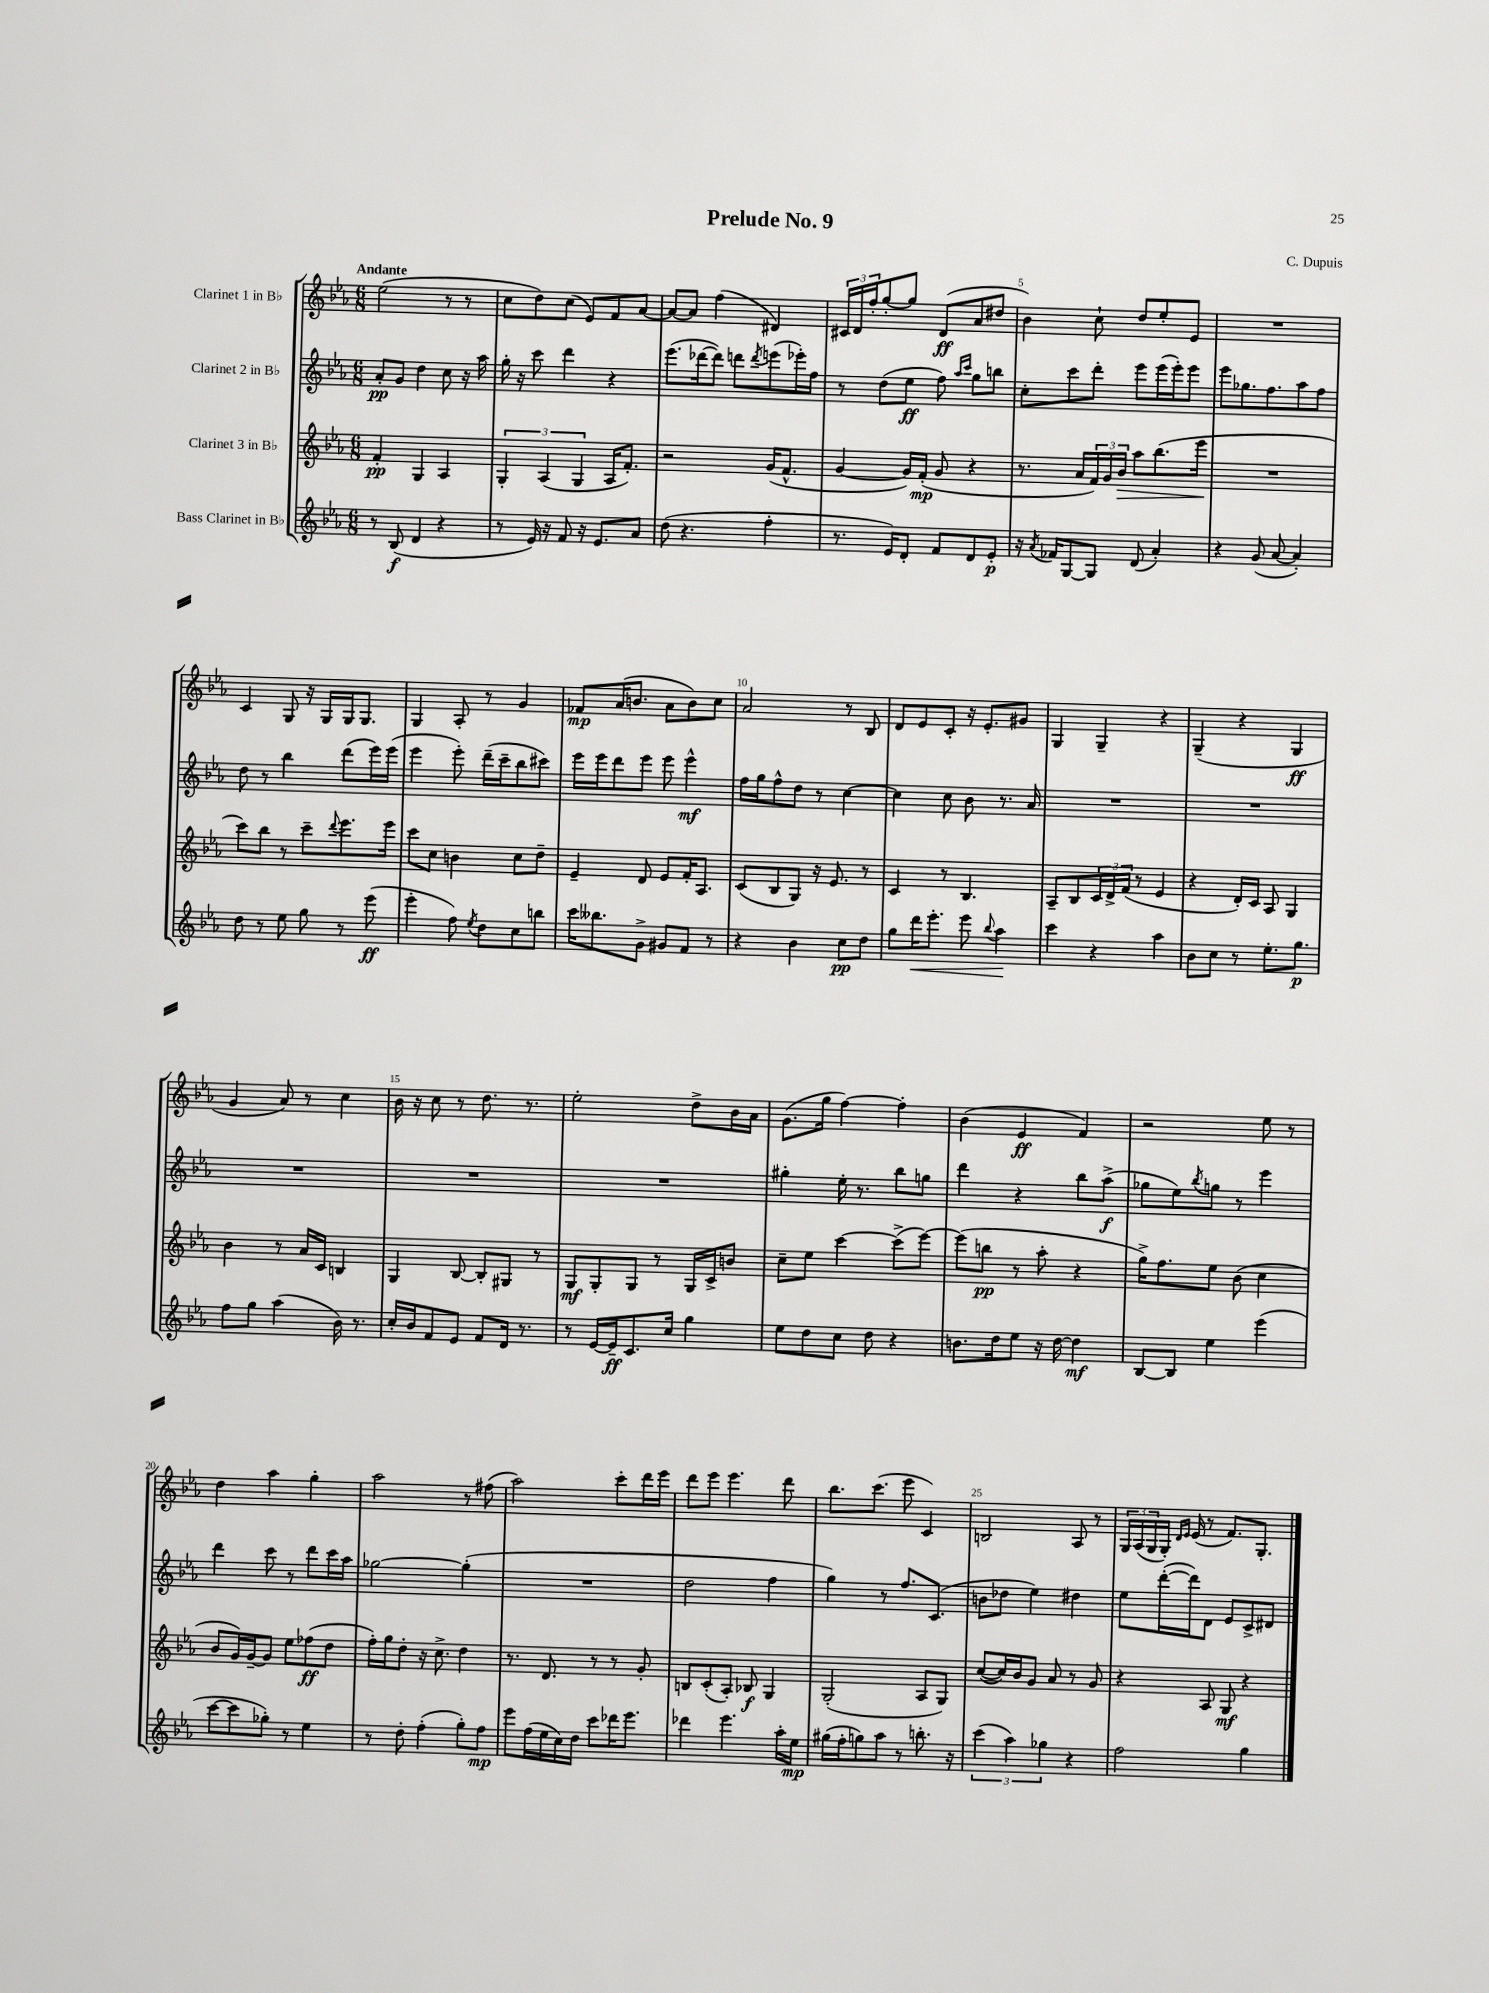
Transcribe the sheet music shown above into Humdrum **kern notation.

**kern	**kern	**kern	**kern
*staff4	*staff3	*staff2	*staff1
*clefG2	*clefG2	*clefG2	*clefG2
*k[b-e-a-]	*k[b-e-a-]	*k[b-e-a-]	*k[b-e-a-]
*M6/8	*M6/8	*M6/8	*M6/8
8r	4f'/	8a-'/L	(2ee-\
(8B-/	.	8g/J	.
4d/	4G/	4dd\	.
4r	4A-/	8cc\	8r
.	.	16r	8r
.	.	16aa-\	.
=	=	=	=
8r	6G'/	16gg'\	8cc\L
.	.	16r	.
16e-/)	.	8ccc\	8dd\)
.	(6A-/	.	.
16r	.	.	.
8f/	.	4ddd\	(8cc\J
.	6G/	.	.
16r	.	.	8e-/L)
8.e-/L	.	.	.
.	16A-/LK	4r	8f/
.	8.f'/J)	.	.
8a-/J	.	.	[8a-/J
=	=	=	=
(8dd\	2r	(8.eee-\L	8a-/_L
4.r	.	.	8a-/]J
.	.	[16ddd-\k	.
.	.	8ddd-\]J)	(4ff\
.	.	8ddd\L	.
.	.	8qddd/	.
4ff'\	(16g/LK	(8eee\	4d#/)
.	8.f^^/J	.	.
.	.	16eee-'\L)	.
.	.	16ff\JJ	.
=	=	=	=
8.r	[4g/	8r	24c#/LL
.	.	.	24d/
.	.	.	24ff'/J
.	.	(8dd\L	[8gg'/
16e-/LK)	.	.	.
8d'/J	16g/]LL)	8ee-\J	8gg/]J
.	(16f'/JJ	.	.
8f/L	8g/	8ff\)	(8d/L
.	.	16qqaa-/LL	.
.	.	16qqccc/JJ	.
8d/	4r	8gg\L	8a-/
8e-'/J	.	8bb\J	8dd#/J
=	=	=	=
16r	8.r	8cc'\L	4b-\)
8qa-/	.	.	.
16f-/LK	.	.	.
[8G/	.	8ccc\	.
.	16a-/LL	.	.
8G/]J	24f/)	8ddd'\J	8cc`\
.	24g/	.	.
.	24b-/JJ	.	.
(8d/	8aa-\L	8eee-\L	8dd/L
4a-'/)	(8.bb-\	(16eee-\L	8ee-'/
.	.	16eee-'\J)	.
.	.	8eee-\J	8e-/J
.	16eee-\Jk	.	.
=	=	=	=
4r	2.r	8eee-\L	2.r
.	.	8.gg-\	.
(8g/	.	.	.
.	.	8.ff\	.
[8a-/	.	.	.
4a-'/])	.	8aa-\	.
.	.	8ff\J	.
=	=	=	=
8dd\	8ccc\L)	8dd\	4c/
8r	8bb-\J	8r	.
8ee-\	8r	4bb-\	8G/
8gg\	8ccc~\L	.	16r
.	.	.	16G/LL
.	8qqddd/	.	.
8r	8.eee-\	(8ddd\L	16G/J
.	.	.	8.G/J
(8eee-\	.	16eee-\L)	.
.	16eee-\Jk	(16eee-\JJ	.
=	=	=	=
4eee-'\	8ccc\L	4eee-\	4G/
.	8cc\J	.	.
8ff\)	4b\	8eee-'\)	8A-'/
8qee-/	.	.	.
8dd\L	.	(16ddd~\LL	8r
.	.	16ccc~\J	.
8cc\	8cc\L	8bb-\	4g/
8bb\J	8dd~\J	8ccc#\J)	.
=	=	=	=
16ccc\LK	4e-~/	16eee-\LL	8f-/L
8.bb--\	.	16eee-\J	.
.	.	8ddd\	(16a-/K
.	.	.	8.b/J
8g^\J	8d/	8eee-\J	.
8g#/L	8e-/L	8eee-\	8a-\L
8f/J	16f'/K	4eee-^^\	8b\)
.	8.A-/J	.	.
8r	.	.	8cc\J
=	=	=	=
4r	(8c/L	16ff\LL	2a-/
.	.	16gg\J	.
.	8B-/	8ff^^\	.
4b-\	8G/J)	8dd\J	.
.	16r	8r	.
.	8.e-/	.	.
8cc\L	.	[4cc\	8r
8dd\J	8r	.	8B-/
=	=	=	=
8gg\L	4c/	4cc\]	8d/L
16ddd\K	.	.	8e-/
8.eee-'\J	.	.	.
.	8r	8cc\	8c'/J
8eee-\	4.B-/	8b-\	16r
.	.	.	8.e-'/L
8qqbb-/	.	.	.
4aa-\	.	8.r	.
.	.	.	8g#/J
.	.	16a-/	.
=	=	=	=
4ccc\	8A-~/L	2.r	4G/
.	8B-/	.	.
4r	24c/L	.	4G~/
.	24d^/	.	.
.	(24f/JJ	.	.
.	8r	.	.
4aa-\	4e-/	.	4r
=	=	=	=
8b-\L	4r	2.r	(4G~/
8cc\J	.	.	.
8r	16d'/LL)	.	4r
.	16c/JJ	.	.
8.ee-'\L	8A-/	.	.
.	4G/	.	4G/
8.gg\J	.	.	.
=	=	=	=
8ff\L	4b-\	2.r	4g/
8gg\J	.	.	.
(4aa-\	8r	.	8a-/)
.	16a-/LL	.	8r
.	16c/JJ	.	.
16b-\)	4B/	.	4cc\
8.r	.	.	.
=	=	=	=
16cc'/LL	4G/	2.r	16b-\
16b-/J	.	.	16r
8f/	.	.	8cc\
8e-/J	[8B-/	.	8r
8f/L	8B-'/]L	.	8.dd\
16d/Jk	8G#/J	.	.
8.r	.	.	8.r
.	8r	.	.
=	=	=	=
8r	8G/L	2.r	2ee-'\
[16e-/LL	8G'/	.	.
16e-~/]J	.	.	.
8.c/	8G/J	.	.
.	8r	.	.
16cc/Jk	.	.	.
4gg\	16G/LL	.	8dd^\L
.	16c^/J	.	.
.	8b/J	.	16b-\L
.	.	.	16a-\JJ
=	=	=	=
8ee-\L	8cc~\L	4gg#'\	(8.g\L
8dd\	8ee-\J	.	.
.	.	.	16gg\Jk
8cc\J	[4ccc\	16ee-'\	[4ff\)
.	.	8.r	.
8dd\	.	.	.
4r	(8ccc^\]L	8bb-\L	4ff'\]
.	[8eee-\J)	8gg\J	.
=	=	=	=
8.b\L	(8eee-\]L	4ddd\	(4b-\
.	8bb\J	.	.
16dd\k	.	.	.
8ee-\J	8r	4r	4e-/
16r	8aa-'\	.	.
[16dd\	.	.	.
4dd\]	4r	8bb-\L	4f/)
.	.	(8aa-^\J	.
=	=	=	=
[8B-/L	16gg^\LK)	8gg-\L	2r
.	8.ff\	.	.
8B-/]J	.	8ee-\)	.
.	.	8qbb-/	.
4ee-\	8ee-\J	8gg\J	.
.	(8b-\	8r	.
(4eee-\	4cc\	4eee-\	8ee-\
.	.	.	8r
=	=	=	=
[8ccc\L	8b-/L	4ddd\	4dd\
8ccc\]	16g/L)	.	.
.	[16g~/J	.	.
8gg-'\J)	8g/]J	8ccc\	4aa-\
8r	8ee-\L	8r	.
4ee-\	(8ff-\	8ddd\L	4gg'\
.	8dd\J	16ccc\L	.
.	.	16aa-\JJ	.
=	=	=	=
8r	16ff'\LL)	[2gg-\	2aa-\
.	16gg\J	.	.
8dd'\	8dd'\J	.	.
(4ff'\	16r	.	.
.	8.cc^\	.	.
8gg'\L)	4dd\	(4gg-'\]	8r
8ff\J	.	.	(8ff#\
=	=	=	=
8eee-\L	8.r	2.r	2aa-\)
(16ff\L	.	.	.
16ee-\	8.d/	.	.
16cc\)	.	.	.
16dd\JJ	.	.	.
8ccc\L	8r	.	.
16ddd-\K	8r	.	8ccc'\L
8.eee-\J	.	.	.
.	8g'/	.	16ddd\L
.	.	.	16eee-\JJ
=	=	=	=
4ddd-\	8B/L	2dd\	8ddd\L
.	(8c'/	.	8eee-\J
4.eee-\	8A-'/J)	.	4.eee-\
.	8B-/	.	.
.	4G/	4ff\	.
16aa-'\LL	.	.	8ddd\
16ee-\JJ	.	.	.
=	=	=	=
(16gg#\LL	(2G'/	4gg\)	8.bb-\L
16ff'\J	.	.	.
8gg\)	.	.	.
.	.	.	(8.ccc\J
8aa-\J	.	8r	.
8r	.	8.ff/L	8eee-\
8.bb'\	8A-/L	.	4c/)
.	.	(8.c/J	.
.	8G/J)	.	.
16r	.	.	.
=	=	=	=
(6ccc\	([8cc/L	8b\L	2B/
.	16cc/]L)	8dd-\J	.
6aa-\)	.	.	.
.	16b-/J	.	.
.	8g/J	4ee-\)	.
6gg-\	.	.	.
.	8a-/	.	.
4r	8r	4dd#\	8A-/
.	8g/	.	8r
=	=	=	=
2ff\	4r	8ee-\L	24G/LL
.	.	.	(24A-/
.	.	.	24G/
.	.	([16ddd'\L	16G'/JJ)
.	.	.	16qqd/LL
.	.	.	16qqe-/JJ
.	.	16ddd\]J)	(16e-/
.	8A-/	8d\J	8r
.	8G/	8e-/L	8.f/L)
4gg\	4r	8c^/	.
.	.	.	8.G'/J
.	.	8d#/J	.
==	==	==	==
*-	*-	*-	*-
